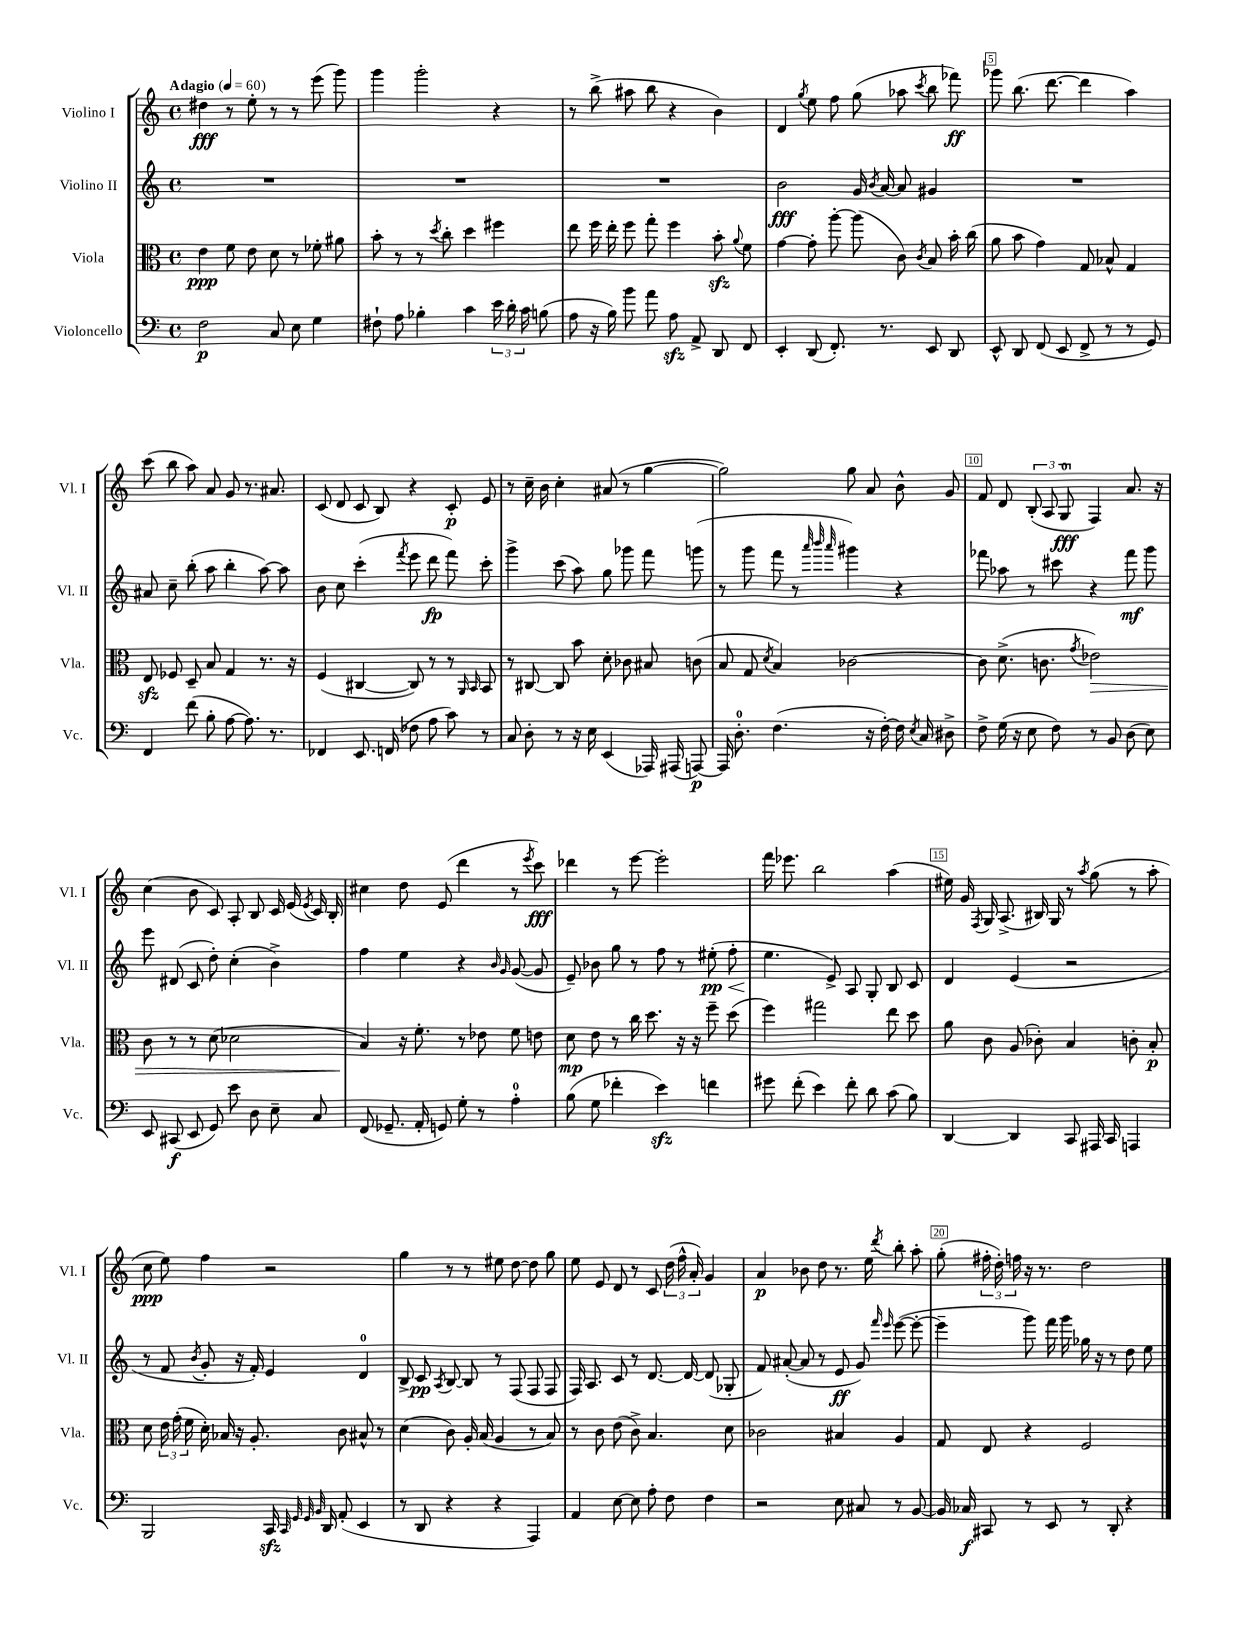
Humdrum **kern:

**kern	**kern	**kern	**kern
*staff4	*staff3	*staff2	*staff1
*clefF4	*clefC3	*clefG2	*clefG2
*k[]	*k[]	*k[]	*k[]
*M4/4	*M4/4	*M4/4	*M4/4
*met(c)	*met(c)	*met(c)	*met(c)
*MM60	*MM60	*MM60	*MM60
2F\	4e\	1r	4dd#\
.	8f\	.	8r
.	8e\	.	8ee'\
8C/	8d\	.	8r
8E\	8r	.	8r
4G\	8f-'\	.	(8eee\
.	8a#\	.	8ggg\)
=	=	=	=
8F#`\	8b'\	1r	4ggg\
8A\	8r	.	.
4B-'\	8r	.	2ggg'\
.	8qdd/	.	.
.	8cc'\	.	.
4c\	4dd\	.	.
24e\	4ff#\	.	4r
24d'\	.	.	.
24c\	.	.	.
(8B\	.	.	.
=	=	=	=
8A\	8ee\	1r	8r
16r	16ff\	.	(8bb^\
16B\)	16ee'\	.	.
8b\	8ff\	.	8aa#\
8a\	8gg'\	.	8bb\
8A\	4ff\	.	4r
8AA^/	.	.	.
8DD/	8b'\	.	4b\)
.	8qqa/	.	.
8FF/	8f\	.	.
=	=	=	=
4EE'/	[4g\	2b\	4d/
.	.	.	8qgg/
(8DD/	8g'\]	.	8ee\
8.FF'/)	[8aa'\	.	8ff\
.	(8aa\]	16g/	(8gg\
.	.	8qb/	.
8.r	.	[16a/	.
.	8c\)	8a/]	8aa-\
.	8qc/	.	8qccc/
8EE/	8B/	4g#/	8bb\
8DD/	16b'\	.	8fff-\)
.	(16cc\	.	.
=	=	=	=
8EE^^/	8a\	1r	8ggg-\
8DD/	8b\	.	(8.bb\
(8FF/	4g\)	.	.
.	.	.	[8.ddd\
8EE/	.	.	.
8FF^/	8G/	.	4ddd\]
8r	8B-^^/	.	.
8r	4G/	.	4aa\)
8GG/)	.	.	.
=	=	=	=
4FF/	8E/	8a#/	(8ccc\
.	8F-/	8cc~\	8bb\
(8f\	8D~/	(8bb'\	8aa\)
8B'\	8B/	8aa\	8a/
[8A\	4G/	4bb'\	8g/
8.A\])	.	.	8.r
.	8.r	[8aa\)	.
8.r	.	.	8.a#/
.	.	8aa\]	.
.	16r	.	.
=	=	=	=
4FF-/	(4F/	8b\	(8c/
.	.	8cc\	8d/
8.EE/	[4C#/	(4ccc'\	8c/
.	.	.	8B/)
(16FF/	.	.	.
.	.	8qfff/	.
8F-\	8C#/])	8eee\	4r
8A\	8r	8ddd\	.
8c\)	8r	8fff\)	8c'/
.	16qqAA/	.	.
.	16qqBB/	.	.
8r	8BB/	8ccc'\	8e/
=	=	=	=
8C/	8r	4ggg^\	8r
8D'\	[8C#/	.	16cc~\
.	.	.	16b\
8r	8C#/]	(8ccc\	4cc'\
16r	8b\	8aa\)	.
16E\	.	.	.
(4EE/	8d'\	8gg\	(8a#/
.	8c-\	8ggg-\	8r
16AAA-/)	8B#/	8fff\	[4gg\
(16AAA#/	.	.	.
[8AAA/)	(8c\	(8ggg\	.
=	=	=	=
16AAA/]	8B/	8r	2gg\])
8.D'\	.	.	.
.	8G/	8ggg\	.
.	8qd/	.	.
(4.F\	4B/)	8fff\	.
.	.	8r	.
.	.	32qqaaa/	.
.	.	32qqbbb/	.
.	.	32qqaaa/	.
.	[2c-\	4ggg#\)	8gg\
16r	.	.	8a/
[16F'\)	.	.	.
16F\]	.	4r	8b^^\
8qE/	.	.	.
16C/	.	.	.
8D#^\	.	.	8g/
=	=	=	=
8F^\	8c-\]	8fff-\	8f/
(16G\	(8.d^\	8aa-\	8d/
16r	.	.	.
8E\	.	8r	(12B'/
.	8.c\	.	.
.	.	.	12A/
8F\)	.	8ccc#\	.
.	.	.	12G/
.	8qg/	.	.
8r	2e-\)	4r	4F/)
8BB/	.	.	.
(8D\	.	8fff-\	8.a/
8E\)	.	8ggg\	.
.	.	.	16r
=	=	=	=
8EE/	8c\	8eee\	(4cc\
(8CC#/	8r	(8d#/	.
8EE/	8r	8c/	8b\
8GG/)	(8d\	8dd'\)	8c/)
8e\	2d-\	(4cc'\	8A'/
8D\	.	.	8B/
8E~\	.	4b^\)	16c/
.	.	.	(16e/
.	.	.	8qe/
8C/	.	.	16c/)
.	.	.	16B'/
=	=	=	=
(8FF/	4B/)	4ff\	4cc#\
8.GG-~/	.	.	.
.	16r	4ee\	8dd\
16AA'/	8.f'\	.	.
8GG/)	.	.	(8e/
8G'\	8r	4r	4ddd\
8r	8e-\	.	.
.	.	16qqb/	.
.	.	16qqg/	.
4A'\	8f\	([8g/	8r
.	.	.	8qeee/
.	8e\	8g/]	8ccc\)
=	=	=	=
(8B\	8d\	8e~/)	4ddd-\
8G\	8e\	8b-\	.
4f-'\	8r	8gg\	8r
.	16cc\	8r	[8eee\
.	8.dd\	.	.
4e\)	.	8ff\	2eee'\]
.	16r	8r	.
.	16r	.	.
4f\	8ff~\	(8ee#'\	.
.	(8dd\	8ff'\	.
=	=	=	=
8g#\	4ff\)	4.ee\	16fff\
.	.	.	8.eee-\
(8f'\	.	.	.
4e\)	2gg#\	.	2bb\
.	.	8e^/)	.
8f'\	.	8A/	.
8d\	.	8G'/	.
(8c\	8ee\	8B/	(4aa\
8B\)	8dd\	8c/	.
=	=	=	=
[4DD/	8a\	4d/	16ee#\)
.	.	.	16g/
.	.	.	8qF/
.	8c\	.	16G/
.	.	.	(8.A^/
4DD/]	(8A/	(4e/	.
.	8c-'\)	.	16B#/)
.	.	.	16G/
8CC/	4B/	2r	8r
.	.	.	8qaa/
16AAA#/	.	.	(8gg\
16CC/	.	.	.
4AAA/	8c'\	.	8r
.	8B'/	.	8aa'\
=	=	=	=
2BBB/	8d\	8r	8cc\
.	24e\	8f/	8ee\)
.	(24g'\	.	.
.	24f\	.	.
.	.	8qb/	.
.	16d'\)	8g'/	4ff\
.	16B-/	.	.
.	16r	16r	.
.	8.A'/	16f'/)	.
16CC/	.	4e/	2r
32qqCC/	.	.	.
32qqGG/	.	.	.
32qqGG/	.	.	.
32qqBB/	.	.	.
16DD/	.	.	.
(8AA'/	8c\	.	.
4EE/	8B#^^/	4d/	.
.	8r	.	.
=	=	=	=
8r	(4d\	8B^/	4gg\
8DD/	.	8c/	.
.	.	8qA/	.
4r	8c\)	[8B/	8r
.	16A'/	8B/]	8r
.	(16B/	.	.
4r	4A/	8r	8ee#\
.	.	(8F/	[8dd\
4AAA/)	8r	8F/	8dd\]
.	8B/)	8F/	8gg\
=	=	=	=
4AA/	8r	16F/)	8ee\
.	.	8.A/	.
.	8c\	.	8e/
[8E\	(8e\	8c/	8d/
8E\]	8c^\)	8r	8r
8A'\	4.B/	[8.d/	8c/
8F\	.	.	(24dd\
.	.	.	24ff^^\
.	.	16d/_	.
.	.	.	24a'/)
4F\	.	(8d/]	4g/
.	8d\	8G-'/	.
=	=	=	=
2r	2c-\	8f/)	4a/
.	.	([8a#'/	.
.	.	8a#/]	8b-\
.	.	8r	8dd\
8E\	4B#/	8e/	8.r
8C#/	.	8g/)	.
.	.	.	16ee\
.	.	16qqfff/	.
.	.	16qqeee/	8qddd/
8r	4A/	([8eee\	8bb'\
[8BB/	.	8eee'\_	8aa'\
=	=	=	=
16BB/]	8G/	4eee~\]	(8gg'\
16C-/	.	.	.
8CC#/	8E/	.	24ff#'\
.	.	.	24dd'\)
.	.	.	24ff\
8r	4r	8ggg\)	16r
.	.	.	8.r
8EE/	.	16fff\	.
.	.	16ggg\	.
8r	2F/	16gg-\	2dd\
.	.	16r	.
8DD'/	.	8r	.
4r	.	8dd\	.
.	.	8ee\	.
==	==	==	==
*-	*-	*-	*-
